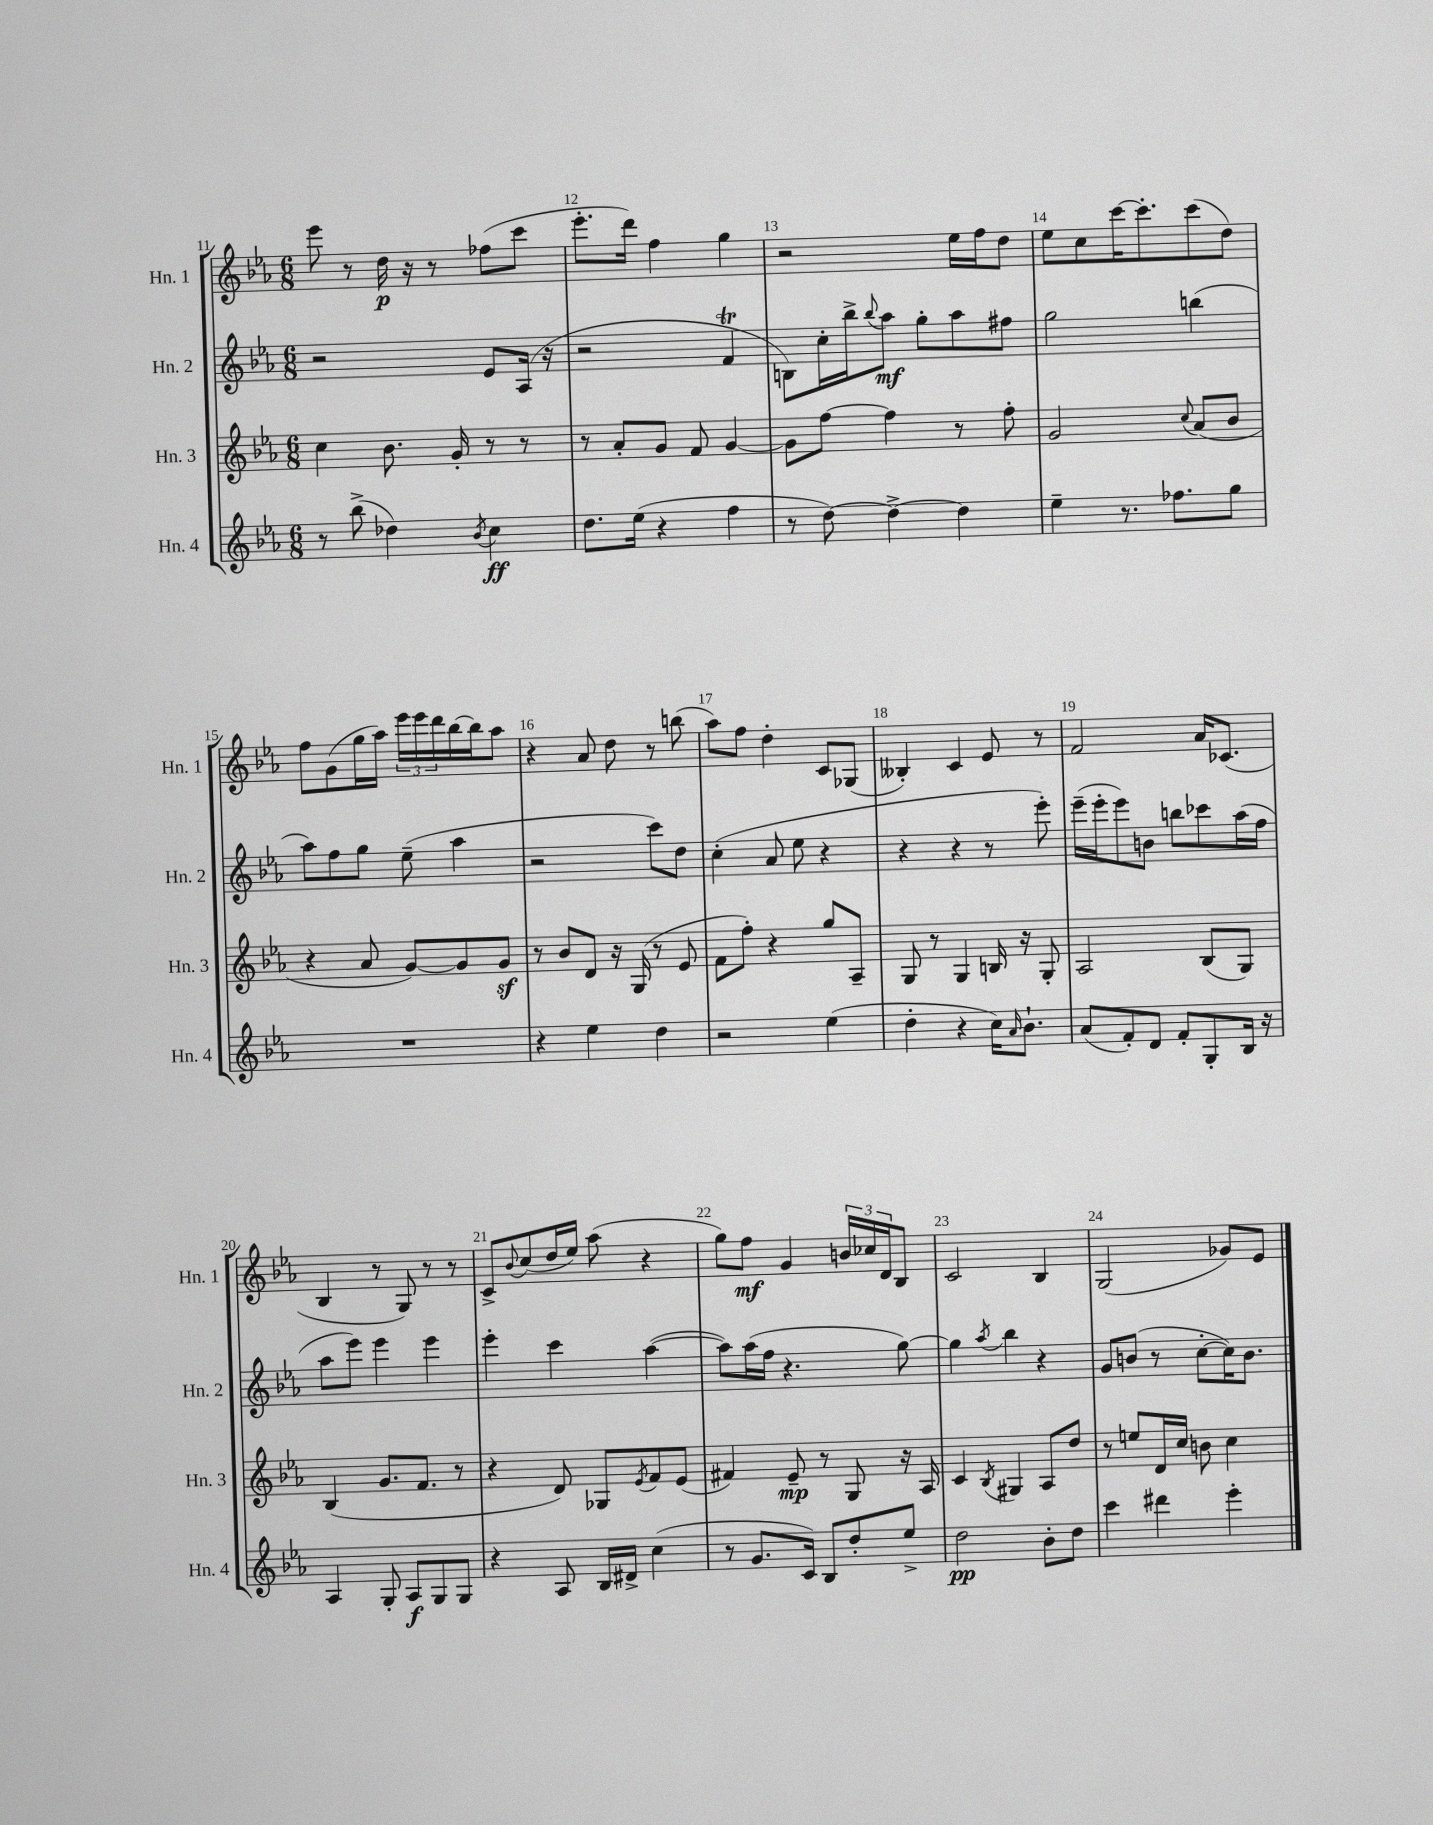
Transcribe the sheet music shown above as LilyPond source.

<<
\new StaffGroup <<
\new Staff = "s0" \with { instrumentName = "Hn. 1" shortInstrumentName = "Hn. 1" } {
    \clef treble \key ees \major \numericTimeSignature \time 6/8
    ees'''8 r8 d''16\p r16 r8 fes''8( c'''8 |
    ees'''8.-. d'''16) f''4 g''4 |
    r2 ees''16 f''16 d''8 |
    ees''8 c''8 c'''16~ c'''8.-. c'''8( d''8) |
    f''8 g'8( g''16 aes''16) \tuplet 3/2 { ees'''16 ees'''16 d'''16 } bes''16~ bes''16 aes''8 |
    r4 aes'8 d''8 r8 b''8( |
    aes''8) f''8 d''4-. c'8 ges8( |
    beses4-.) c'4 ees'8 r8 |
    f'2 aes'16 ces'8.( |
    bes4 r8 g8) r8 r8 |
    c'8-> \appoggiatura { bes'8 } c''8( d''16 ees''16) aes''8( r4 |
    g''8) f''8\mf g'4 \tuplet 3/2 { b'16 ces''16 d'16 } bes8 |
    c'2 bes4 |
    g2( ges'8) ees'8 \bar "|." |
}
\new Staff = "s1" \with { instrumentName = "Hn. 2" shortInstrumentName = "Hn. 2" } {
    \clef treble \key ees \major \numericTimeSignature \time 6/8
    r2 ees'8 aes16( r16 |
    r2 f'4\trill |
    b8) c''16-. bes''16-> \appoggiatura { bes''8 } aes''8\mf g''8-. aes''8 fis''8 |
    g''2 b''4( |
    aes''8) f''8 g''8 ees''8--( aes''4 |
    r2 c'''8) d''8 |
    c''4-.( aes'8 ees''8 r4 |
    r4 r4 r8 ees'''8-.) |
    ees'''16--( ees'''16-. ees'''8) b'8 b''8 ces'''8 aes''16( f''16 |
    aes''8 ees'''8) ees'''4 ees'''4 |
    ees'''4-. c'''4 aes''4~( |
    aes''8) aes''16( f''16 r4. g''8~) |
    g''4 \acciaccatura { aes''8 } bes''4 r4 |
    g'8 b'8( r8 c''8~-. c''16) b'8. \bar "|." |
}
\new Staff = "s2" \with { instrumentName = "Hn. 3" shortInstrumentName = "Hn. 3" } {
    \clef treble \key ees \major \numericTimeSignature \time 6/8
    c''4 bes'8. g'16-. r8 r8 |
    r8 aes'8-. g'8 f'8 g'4~ |
    g'8 f''8~ f''4 r8 f''8-. |
    g'2 \appoggiatura { c''8 } aes'8( bes'8 |
    r4 aes'8 g'8~) g'8 g'8\sf |
    r8 bes'8 d'8 r16 g16( r8 ees'8 |
    f'8 f''8-.) r4 g''8 aes8-- |
    g8 r8 g4 b16 r16 g8-. |
    aes2 bes8( g8) |
    bes4( g'8. f'8. r8 |
    r4 d'8) ges8 \acciaccatura { ees'8 } f'8 ees'8( |
    fis'4) ees'8--\mp r8 g8 r16 aes16 |
    c'4 \acciaccatura { bes8 } gis4 aes8 d''8 |
    r8 e''8 d'16 c''16 b'8 c''4 \bar "|." |
}
\new Staff = "s3" \with { instrumentName = "Hn. 4" shortInstrumentName = "Hn. 4" } {
    \clef treble \key ees \major \numericTimeSignature \time 6/8
    r8 bes''8->( des''4) \acciaccatura { bes'8 } c''4\ff |
    d''8. ees''16( r4 f''4 |
    r8 d''8~) d''4~-> d''4 |
    ees''4-- r8. fes''8. g''8 |
    R2. |
    r4 ees''4 d''4 |
    r2 ees''4( |
    d''4-. r4 c''16) \grace { aes'16 } bes'8.-! |
    aes'8( f'8-.) d'8 f'8-. g8-. bes16 r16 |
    aes4 g8-. aes8\f g8 g8 |
    r4 aes8 bes16 dis'16-> c''4( |
    r8 g'8. c'16) bes8 d''8-. ees''8-> |
    d''2\pp bes'8-. d''8 |
    c'''4 dis'''4 ees'''4-. \bar "|." |
}
>>
>>
\layout { \context { \Score currentBarNumber = #11 \override BarNumber.break-visibility = ##(#f #t #t) barNumberVisibility = #all-bar-numbers-visible } }
